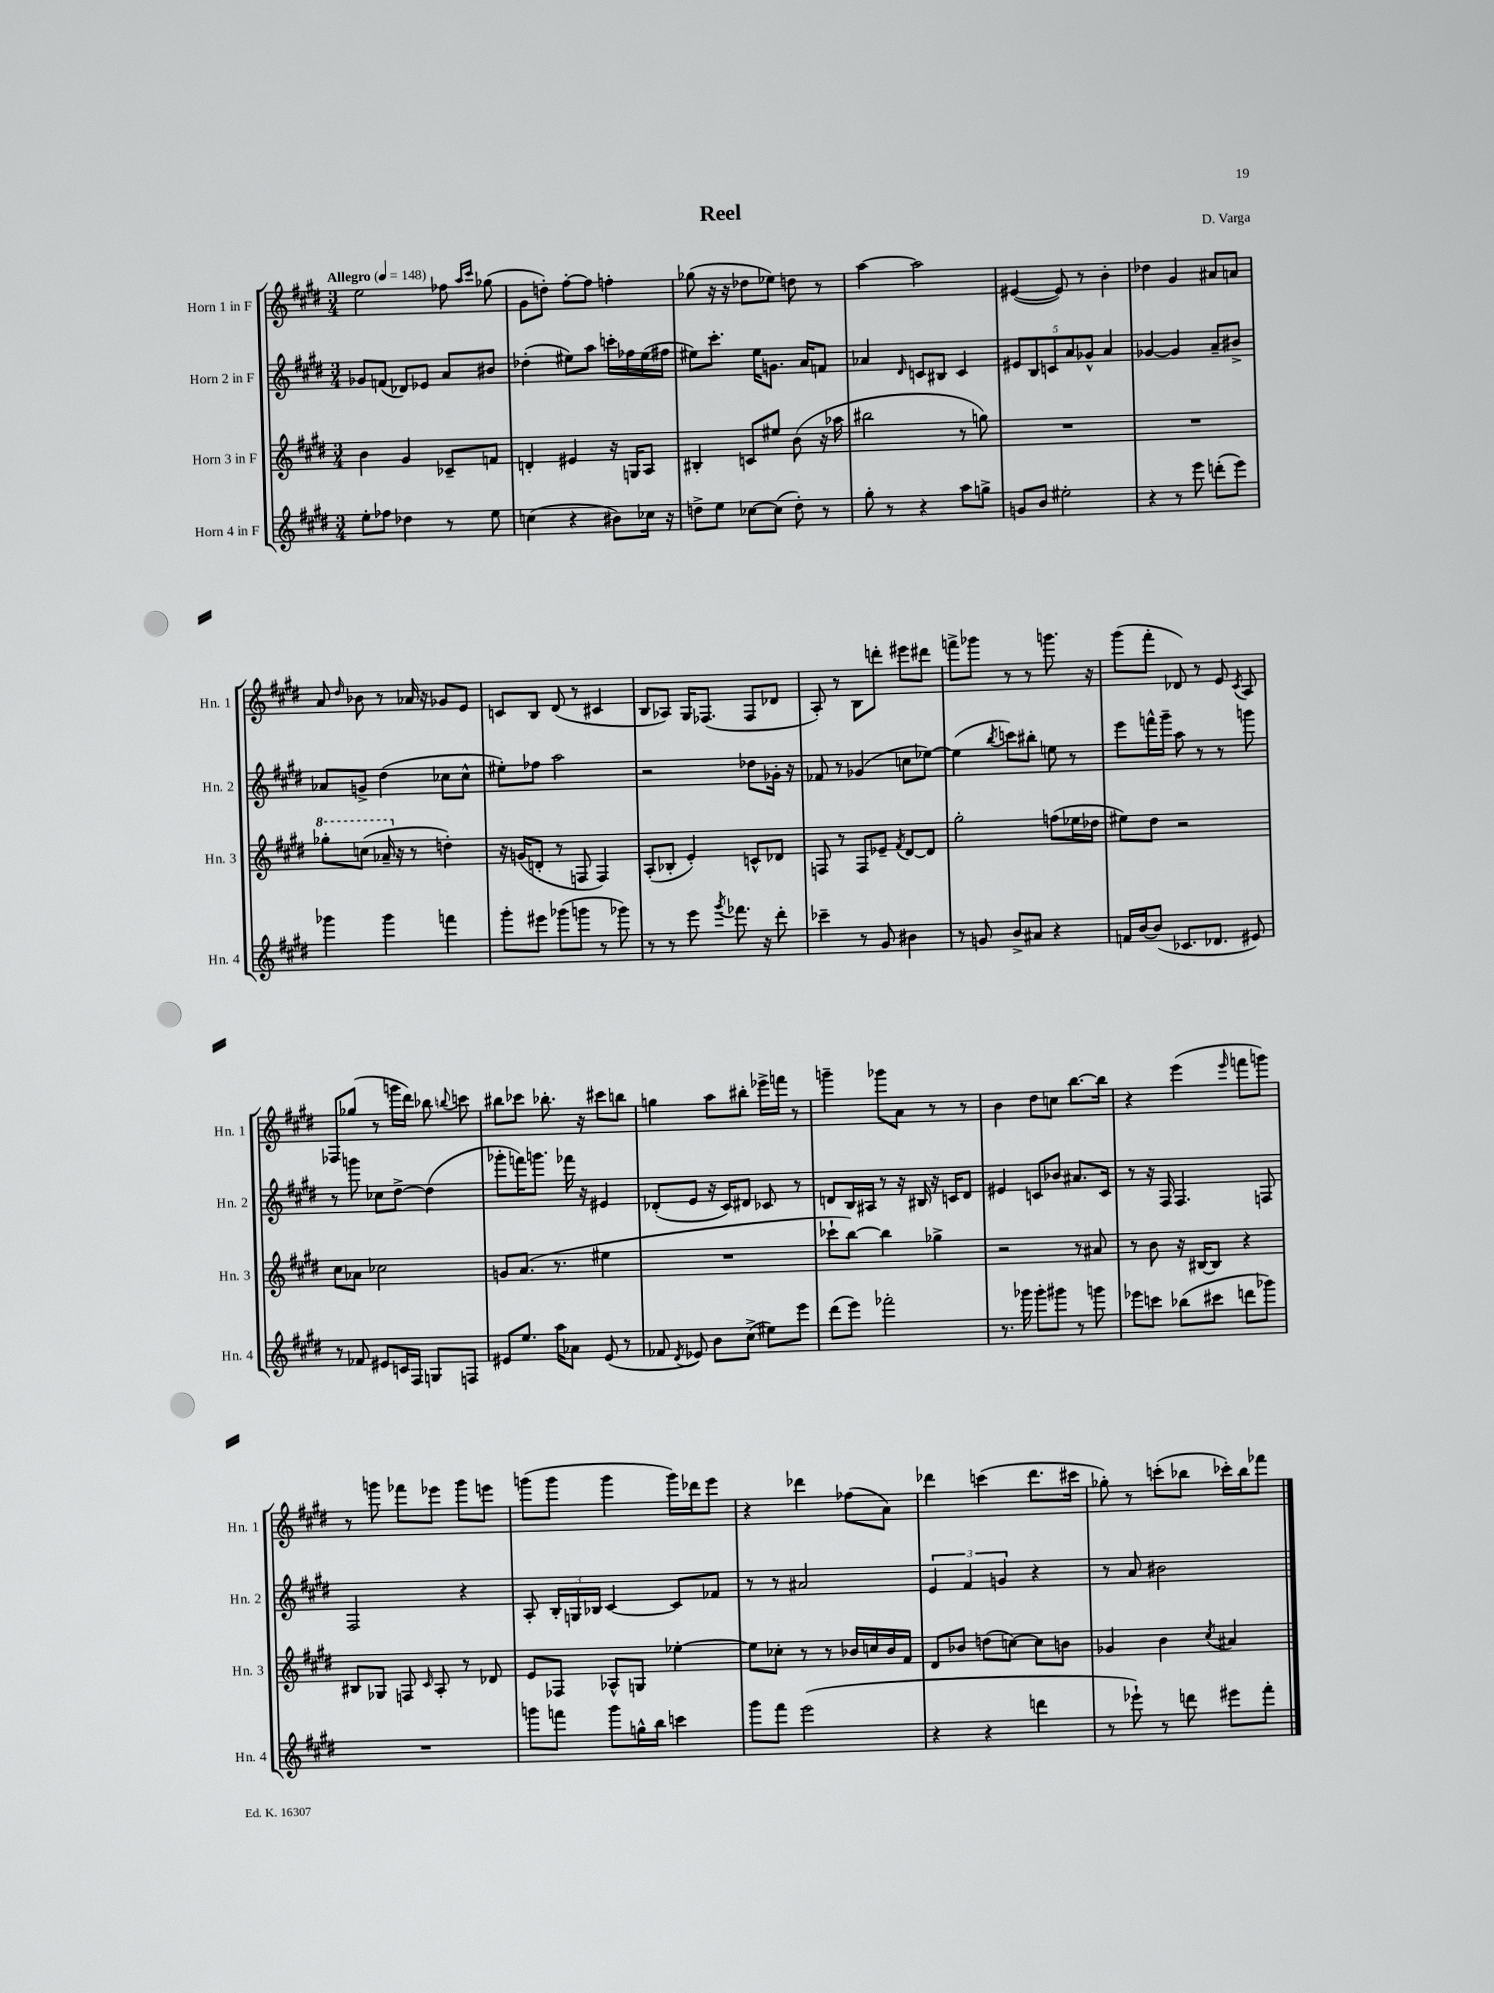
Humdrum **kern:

**kern	**kern	**kern	**kern
*staff4	*staff3	*staff2	*staff1
*clefG2	*clefG2	*clefG2	*clefG2
*k[f#c#g#d#]	*k[f#c#g#d#]	*k[f#c#g#d#]	*k[f#c#g#d#]
*M3/4	*M3/4	*M3/4	*M3/4
*MM148	*MM148	*MM148	*MM148
8ee'	4b	8g-	2ee
8ff-	.	(8f	.
4dd-	4g#	8d-)	.
.	.	8e-	.
8r	8c-~	8a	8ff-
.	.	.	16qqaa
.	.	.	16qqccc#
8ee	8f	8b#	(8gg-
=	=	=	=
(4cc	4d'	(4dd-'	8g#
.	.	.	8dd')
4r	4e#	8ee#)	[8ff#'
.	.	8aa	8ff#]
8b#)	16r	16ccc'	4ff'
.	16G	16ff-	.
16cc-	8A	(16ee#	.
16r	.	16ff#	.
=	=	=	=
8dd^	4B#'	8ee#)	(8gg-
8ee	.	8.ccc#'	16r
.	.	.	16r
[8cc-	8c	.	8dd-
.	.	16ee#	.
(8cc-]	8ee#	8.g	8ee-)
8dd')	(8b	.	8dd
.	.	16a	.
8r	16r	8f	8r
.	16aa-	.	.
=	=	=	=
8gg#'	2bb#	4a-	[4aa
8r	.	.	.
.	.	16qqd#	.
4r	.	8c	2aa]
.	.	8B#	.
8aa	8r	4c	.
8gg^	8gg)	.	.
=	=	=	=
8g	2.r	10e#	([4e#
.	.	10B	.
8b	.	.	.
.	.	10c	.
2ee#'	.	.	8e#])
.	.	10a	.
.	.	.	8r
.	.	10g-^^	.
.	.	4a	4b'
=	=	=	=
4r	2.r	[4g-	4dd-
8r	.	4g-]	4g#
8eee	.	.	.
(8ddd'	.	8a~	8a#
8eee)	.	8b#^	8a
=	=	=	=
4ggg-	8ggg-'	8a-	8a
.	.	.	16qqdd#
.	(8ccc	8g^	8b-
4ggg-	16aa-~	(4dd#	8r
.	16r	.	.
.	8r	.	16a-
.	.	.	16r
4fff	4dd')	8cc-	8g-
.	.	8cc-^^	8e
=	=	=	=
8ggg#'	16r	8ee#')	8c
.	(16g	.	.
8eee#	8d'	8ff-	8B
(8ggg-	8r	2aa	(8d#
8ggg	8F	.	8r
8r	4F)	.	4c#
8ggg-)	.	.	.
=	=	=	=
8r	(8A'	2r	8B
8r	8B-'	.	8A-)
8eee	4e')	.	16G#
.	.	.	(8.F-
8qggg#	.	.	.
8.fff-	.	.	.
.	8c^^	8dd-	8F-
16r	.	.	.
8ddd#'	8d-	16g-'	8d-
.	.	16r	.
=	=	=	=
4ccc-~	8F	8f-	8A')
.	8r	8r	8r
8r	8F	(4g-	8B
8g#	8e-~	.	8ddd'
.	8qf#	.	.
4b#	[8d#	8cc	8eee#
.	8d#]	[8ee-)	8ddd#
=	=	=	=
8r	2gg#'	(4ee-]	8fff^
8g	.	.	8ggg-
.	.	8qbb	.
8b^	.	8ccc)	8r
8a#	.	8bb#'	8r
4r	(8ff	8ee	8.ggg
.	16ee-	8r	.
.	16dd-	.	16r
=	=	=	=
16f	8ee#)	8eee	(8ggg#
[16b	.	.	.
(8b]	8dd#	16fff^^	8fff#'
.	.	16ggg#~	.
8.c-	2r	8aa	8d-)
.	.	8r	8r
8.d-	.	.	.
.	.	8r	8e
.	.	.	8qc#
8e#)	.	8ggg	8A
=	=	=	=
8r	8cc#	8r	8F-
8f-	8a-	8ggg	(8gg-
8e#	2cc-	8cc-	8r
16c	.	[8dd#^	16ggg
16F#	.	.	16ddd#)
8G	.	(4dd#]	8bb-
.	.	.	8qqbb
8F	.	.	8ccc
=	=	=	=
8e#	8g	8ggg-'	8bb#
8.ee	(8.a	16fff)	8ccc-
.	.	8.ggg	.
.	.	.	8.bb-'
16aa	8.r	.	.
8a-	.	16fff-	.
.	.	16r	16r
(8e#	4ee#	4e#	8ccc#
8r	.	.	8bb
=	=	=	=
8f-	2.r	(8d-'	4gg
8qd#	.	.	.
8e-)	.	8e	.
8b	.	16r	8aa
.	.	16c#)	.
(8cc#^	.	8d#	8bb#'
8ee#)	.	8c-	16eee-^
.	.	.	16fff
8eee	.	8r	8r
=	=	=	=
(8ddd#	8ccc-`	8d	4ggg~
8eee)	[8bb)	16B	.
.	.	16A#	.
2fff-'	4bb]	8r	8ggg-
.	.	16r	8a
.	.	16B#	.
.	4gg-^	16r	8r
.	.	16c	.
.	.	8d	8r
=	=	=	=
8.r	2r	4e#	4b
16ggg-	.	.	.
8ggg-'	.	8c	8dd#
8ggg#	.	8b-	8cc
8r	8r	8.a#	[8.bb
8ggg	8a#	.	.
.	.	16c	16bb]
=	=	=	=
8eee-	8r	8r	4r
8ccc	8b	16r	.
.	.	16F#	.
(8bb-	16r	4.F#	(4eee
.	[16B#	.	.
8ccc#	8B#]	.	.
.	.	.	16qqeee
8ddd	4r	.	8fff
8ggg-)	.	8F	8ggg)
=	=	=	=
2.r	8B#	2F#	8r
.	8G-	.	8ggg
.	8F	.	8fff-
.	16qqc#	.	.
.	8A'	.	8eee-
.	8r	4r	8ggg
.	8d-	.	8eee
=	=	=	=
8ggg	8e	8A'	(8ggg
8fff	8F-	24B'	8ggg
.	.	24G	.
.	.	24B-	.
8ggg	8A-^^	[4c#	4ggg
16gg^^	8G	.	.
16bb	.	.	.
4ccc	[4ee-'	8c#]	16ggg)
.	.	.	16ddd-
.	.	8f-	8eee
=	=	=	=
8ggg#	8ee-]	8r	4r
8fff#	8cc-'	8r	.
(2eee	8r	2a#	4ddd-
.	8r	.	.
.	16b-	.	(8ff-
.	16cc	.	.
.	16b-	.	8a)
.	16f#	.	.
=	=	=	=
4r	8d#	6e	4ddd-
.	8b-	.	.
.	.	6f#	.
4r	(8dd	.	(4ccc
.	.	6g	.
.	[8cc)	.	.
4ddd	8cc]	4r	8.ddd-
.	8b	.	.
.	.	.	16ccc#
=	=	=	=
8r	4g-	8r	8gg-')
8eee-`)	.	8a	8r
8r	4b	2b#	(8ccc'
8ddd	.	.	8bb-
.	8qcc#	.	.
8eee#	4a#	.	16ccc-')
.	.	.	16bb-
8fff#'	.	.	8fff-
==	==	==	==
*-	*-	*-	*-
